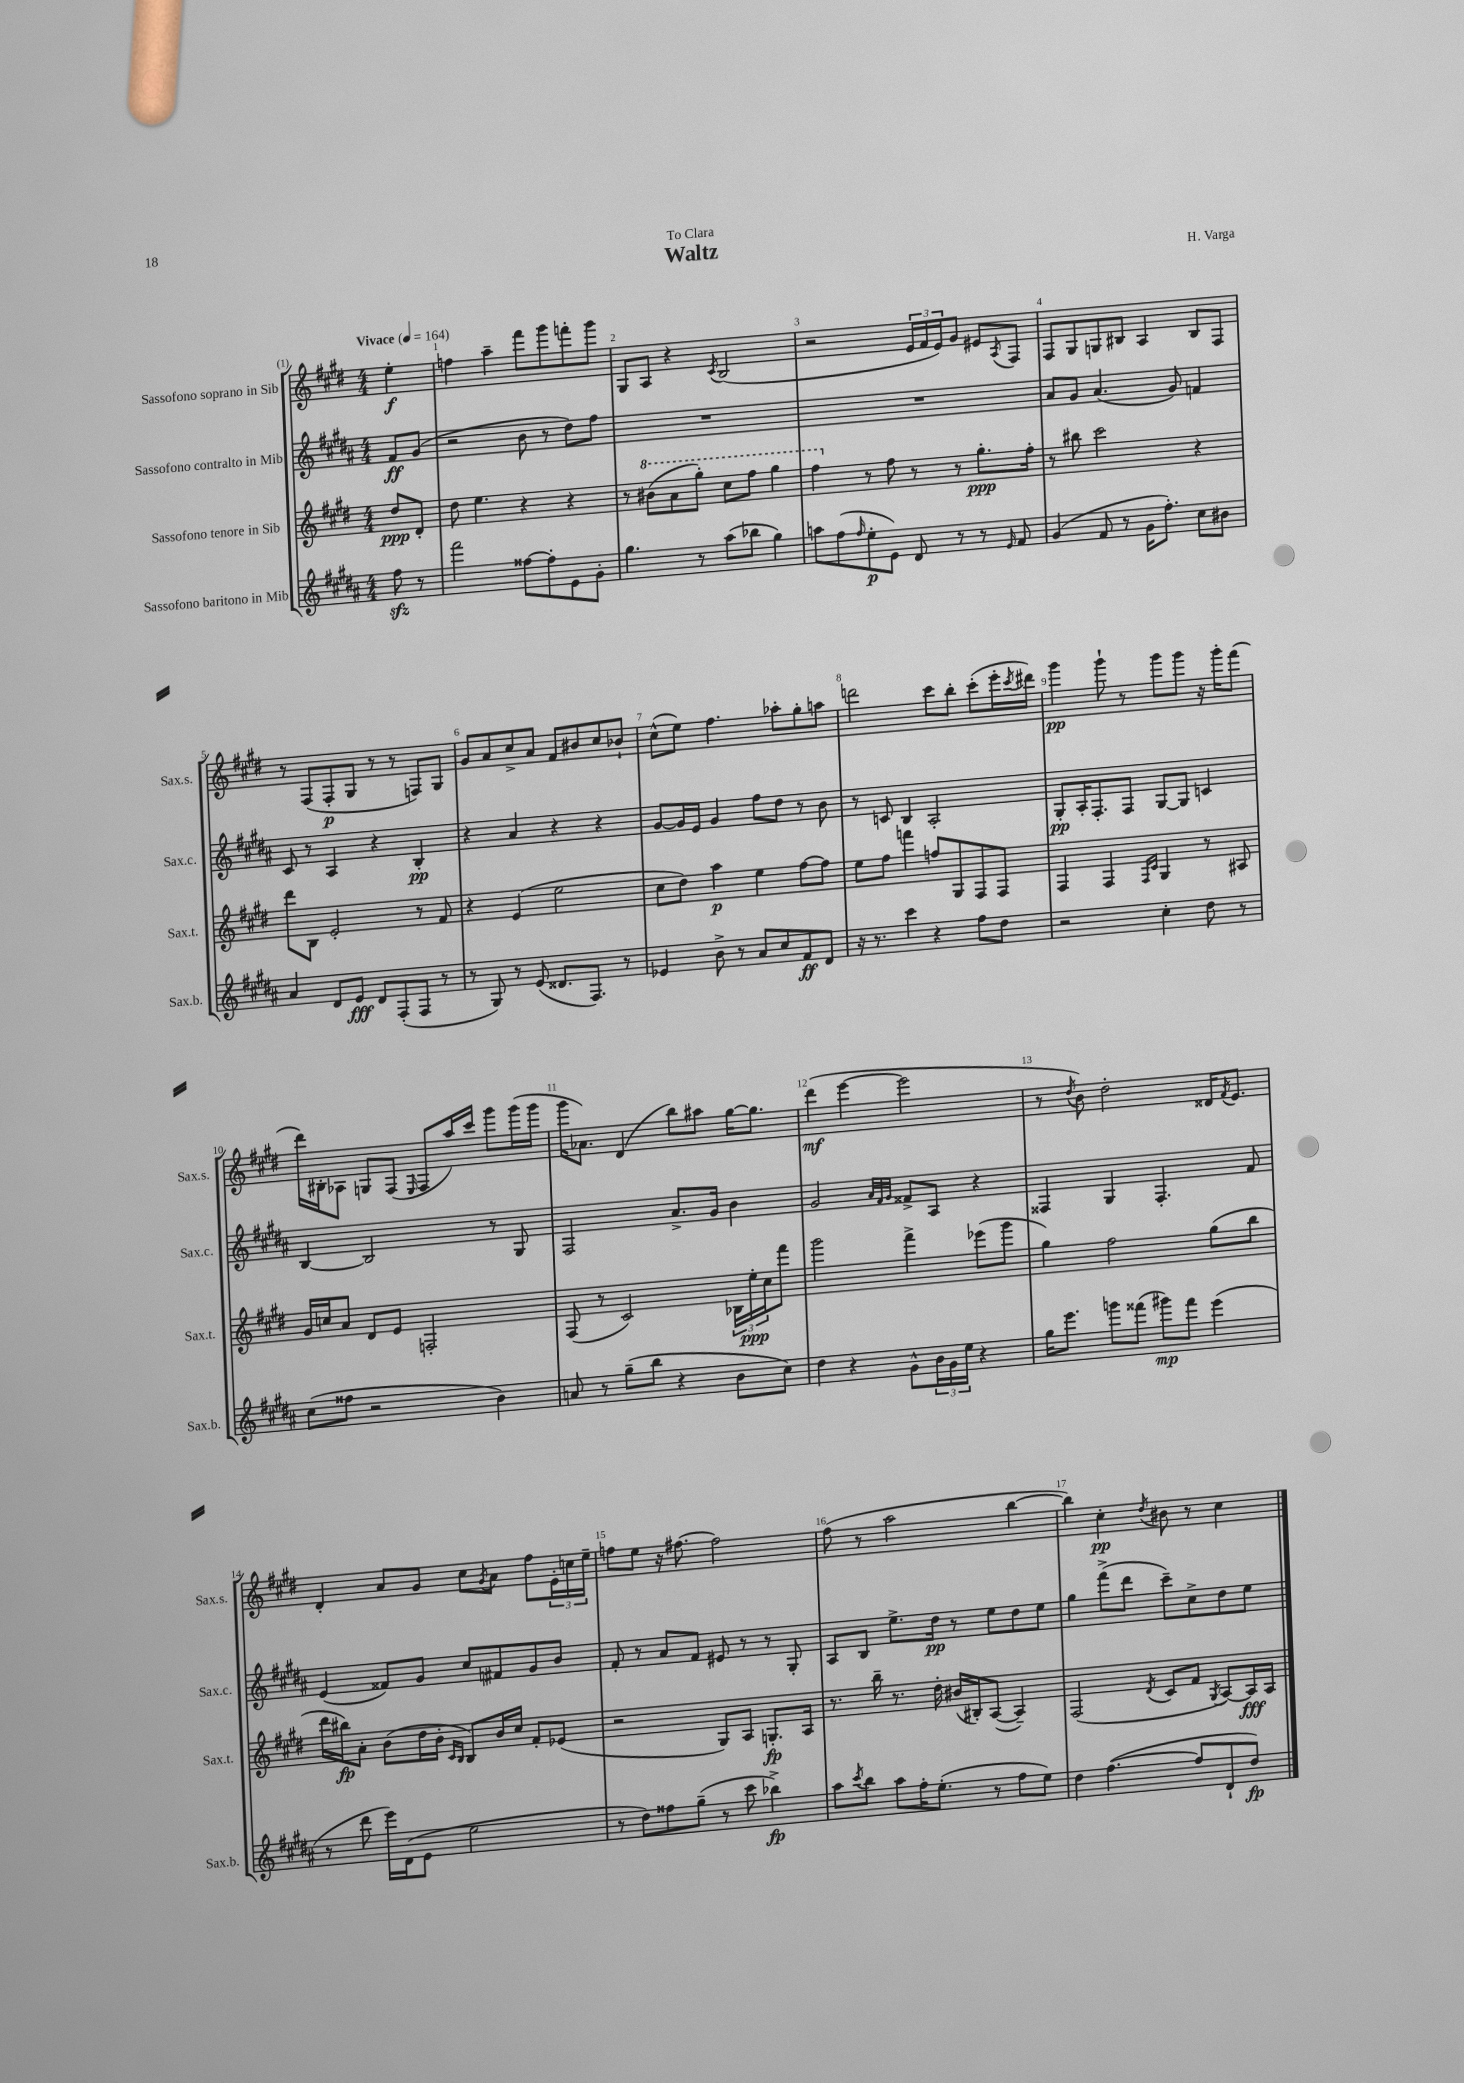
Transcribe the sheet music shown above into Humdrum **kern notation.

**kern	**dynam	**kern	**dynam	**kern	**dynam	**kern	**dynam
*part4	*part4	*part3	*part3	*part2	*part2	*part1	*part1
*staff4	*staff4	*staff3	*staff3	*staff2	*staff2	*staff1	*staff1
*I"Sassofono baritono in Mib	*	*I"Sassofono tenore in Sib	*	*I"Sassofono contralto in Mib	*	*I"Sassofono soprano in Sib	*
*I'Sax.b.	*	*I'Sax.t.	*	*I'Sax.c.	*	*I'Sax.s.	*
*clefG2	*	*clefG2	*	*clefG2	*	*clefG2	*
*k[f#c#g#d#a#]	*	*k[f#c#g#d#]	*	*k[f#c#g#d#a#]	*	*k[f#c#g#d#]	*
*M4/4	*	*M4/4	*	*M4/4	*	*M4/4	*
*MM164	*	*MM164	*	*MM164	*	*MM164	*
=	=	=	=	=	=	=	=
!	!	!	!	!	!	!LO:TX:a:B:t=Vivace	!
8ff#zz\	.	8dd#/L	ppp	8f#/L	ff	4ee'\	f
8r	.	8d#'/J	.	(8g#/J	.	.	.
=1	=1	=1	=1	=1	=1	=1	=1
2fff#\	.	8dd#\	.	2r	.	4ffn\	.
.	.	4.ee\	.	.	.	.	.
.	.	.	.	.	.	4aa~\	.
[8ff##X\L	.	4r	.	8b\	.	8fff#\L	.
8ff##'\]	.	.	.	8r	.	8ggg#\	.
8e\	.	4r	.	8dd#\L)	.	8fffn'\	.
8g#'\J	.	.	.	8ff#\J	.	8ggg#\J	.
=2	=2	=2	=2	=2	=2	=2	=2
4.gg#\	.	8r	.	1r	.	8G#/L	.
*	*	*8va	*	*	*	*	*
.	.	(8bb#X\L	.	.	.	8A/J	.
.	.	8aa\	.	.	.	4r	.
8r	.	8ggg#'\J)	.	.	.	.	.
.	.	.	.	.	.	8qc#/	.
(8aa#\L	.	8ccc#\L	.	.	.	(2B/	.
8bb-X\J	.	8fff#\J	.	.	.	.	.
4gg#\)	.	4ggg#\	.	.	.	.	.
=3	=3	=3	=3	=3	=3	=3	=3
8aan\L	.	4fff#\	.	1r	.	2r	.
(8ff#\	.	.	.	.	.	.	.
16qqff#/	.	.	.	.	.	.	.
*	*	*X8va	*	*	*	*	*
8ee'\	p	8r	.	.	.	.	.
8e\J)	.	8ff#\	.	.	.	.	.
8d#/	.	8r	.	.	.	24e/LL	.
.	.	.	.	.	.	24f#/	.
.	.	.	.	.	.	24e/J)	.
8r	.	8r	.	.	.	8g#/J	.
8r	.	8.gg#'\L	ppp	.	.	8e#X/L	.
16qqe/	.	.	.	.	.	8qA/	.
8f#/	.	.	.	.	.	8F#/J	.
.	.	16ff#'\Jk	.	.	.	.	.
=4	=4	=4	=4	=4	=4	=4	=4
(4g#/	.	8r	.	8a#/L	.	8F#/L	.
.	.	8bb#X\	.	8g#/J	.	8G#/	.
8f#/	.	2ccc#\	.	(4.a#/	.	8Gn/	.
8r	.	.	.	.	.	8B#X/J	.
16g#\KL	.	.	.	.	.	4A/	.
8.ff#'\J)	.	.	.	.	.	.	.
.	.	.	.	8g#/)	.	.	.
8cc#\L	.	4r	.	4fn/	.	8B#/L	.
8b#X\J	.	.	.	.	.	8F#/J	.
!!LO:LB:g=z
=5	=5	=5	=5	=5	=5	=5	=5
4a#/	.	8ddd#\L	.	8c#/	.	8r	.
.	.	8B\J	.	8r	.	(8F#/L	.
8d#/L	.	2e'/	.	4A#/	.	8F#'/	p
8e/J	fff	.	.	.	.	8G#/J	.
8d#/L	.	.	.	4r	.	8r	.
(8F#'/	.	.	.	.	.	8r	.
8F#/J	.	8r	.	4B'/	pp	8Fn/L)	.
8r	.	8f#/	.	.	.	8G#/J	.
=6	=6	=6	=6	=6	=6	=6	=6
8r	.	4r	.	4r	.	8g#/L	.
8G#/)	.	.	.	.	.	8a/	.
8r	.	(4e/	.	4a#/	.	8cc#^/	.
(8e/	.	.	.	.	.	8a/J	.
8.d##X/L	.	2ee\	.	4r	.	8f#/L	.
.	.	.	.	.	.	8b#X/	.
8.F#/J)	.	.	.	.	.	.	.
.	.	.	.	4r	.	8cc#/	.
8r	.	.	.	.	.	8b-X`/J	.
=7	=7	=7	=7	=7	=7	=7	=7
4e-X/	.	8cc#\L	.	[8g#/L	.	(8cc#^^\L	.
.	.	8dd#\J)	.	16g#/L]	.	8ee\J)	.
.	.	.	.	16e/JJ	.	.	.
8b^\	.	4aa\	p	4g#/	.	4.ff#\	.
8r	.	.	.	.	.	.	.
8a#/L	.	4ee\	.	8ff#\L	.	.	.
8cc#/	.	.	.	8dd#\J	.	8aa-X'\L	.
8f#/	ff	[8ff#\L	.	8r	.	8gg#'\	.
8d#/J	.	8ff#\J]	.	8b\	.	8aan\J	.
=8	=8	=8	=8	=8	=8	=8	=8
16r	.	8ee\L	.	8r	.	2dddn\	.
8.r	.	.	.	.	.	.	.
.	.	8ff#\J	.	8cn/	.	.	.
4ccc#\	.	4fffn\	.	4B/	.	.	.
4r	.	8ffn/L	.	2A#'/	.	8ccc#\L	.
.	.	8G#/	.	.	.	8bb'\J	.
8ff#\L	.	8F#/	.	.	.	(8ccc#'\L	.
8dd#\J	.	8F#/J	.	.	.	16eee'\L	.
.	.	.	.	.	.	8qccc#/	.
.	.	.	.	.	.	16ddd#X\JJ)	.
=9	=9	=9	=9	=9	=9	=9	=9
2r	.	4F#/	.	8G#'/L	pp	4ggg#\	pp
.	.	.	.	16A#'/K	.	.	.
.	.	.	.	8.F#'/	.	.	.
.	.	4F#/	.	.	.	8ggg#`\	.
.	.	.	.	8F#/J	.	8r	.
.	.	16qqF#/LL	.	.	.	.	.
.	.	16qqc#/JJ	.	.	.	.	.
4cc#'\	.	4G#/	.	[8G#/L	.	8ggg#\L	.
.	.	.	.	8G#/J]	.	8ggg#\J	.
8dd#\	.	8r	.	4cn/	.	16r	.
.	.	.	.	.	.	16ggg#'\KL	.
8r	.	8A#X/	.	.	.	(8fff#\J	.
!!LO:LB:g=z
=10	=10	=10	=10	=10	=10	=10	=10
(8cc#\L	.	16g#/LL	.	[4B/	.	16ddd#\LL)	.
.	.	16ccn/J	.	.	.	16B#X'\J	.
8ff##X\J	.	8a/J	.	.	.	8A-X\J	.
2r	.	8d#/L	.	2B/]	.	8Gn/L	.
.	.	8e/J	.	.	.	(8F#/J	.
.	.	.	.	.	.	16qqE/	.
.	.	2Fn'/	.	.	.	8F#/L	.
.	.	.	.	.	.	16aa/L)	.
.	.	.	.	.	.	16ccc#/JJ	.
4b\)	.	.	.	8r	.	8ggg#\L	.
.	.	.	.	8G#/	.	(16ggg#\L	.
.	.	.	.	.	.	16ggg#\JJ	.
=11	=11	=11	=11	=11	=11	=11	=11
8an/	.	(8F#/	.	2F#/	.	16ggg#\KL	.
.	.	.	.	.	.	8.a-X\J)	.
8r	.	8r	.	.	.	.	.
(8gg#~\L	.	2c#/)	.	.	.	(4d#/	.
8bb\J	.	.	.	.	.	.	.
4r	.	.	.	8.a#^/L	.	8bb\L)	.
.	.	.	.	.	.	8aa#X\J	.
.	.	.	.	16g#/Jk	.	.	.
8b\L	.	24B-X\LL	.	4b\	.	[16gg#\KL	.
.	.	24ee'\	ppp	.	.	.	.
.	.	.	.	.	.	8.gg#\J]	.
.	.	24cc#\J	.	.	.	.	.
8cc#\J)	.	8fff#\J	.	.	.	.	.
=12	=12	=12	=12	=12	=12	=12	=12
4dd#\	.	2ggg#\	.	2g#/	.	(4ddd#\	mf
4r	.	.	.	.	.	[4eee\	.
.	.	.	.	32qqa#/LLL	.	.	.
.	.	.	.	32qqf#/	.	.	.
.	.	.	.	32qqg#/JJJ	.	.	.
8g#^^\L	.	4fff#^\	.	8f##X^/L	.	2eee\]	.
24b\L	.	.	.	8A#/J	.	.	.
24g#\	.	.	.	.	.	.	.
24ee\JJ	.	.	.	.	.	.	.
4r	.	(8eee-X\L	.	4r	.	.	.
.	.	8ggg#\J	.	.	.	.	.
=13	=13	=13	=13	=13	=13	=13	=13
16gg#\KL	.	4gg#\)	.	4F##X/	.	8r	.
8.eee\J	.	.	.	.	.	.	.
.	.	.	.	.	.	8qdd#/	.
.	.	.	.	.	.	8b\)	.
8gggn\L	.	2ff#\	.	4G#/	.	2dd#'\	.
(8fff##X\J	.	.	.	.	.	.	.
8ggg#X\L)	mp	.	.	4.F##'/	.	.	.
8fff##\J	.	.	.	.	.	.	.
(4eee\	.	(8gg#\L	.	.	.	16d##X/KL	.
.	.	.	.	.	.	8qf#/	.
.	.	.	.	.	.	8.e/J	.
.	.	8bb\J	.	8f#/	.	.	.
!!LO:LB:g=z
=14	=14	=14	=14	=14	=14	=14	=14
8r	.	16ddd#\LL	.	(4e/	.	4d#'/	.
.	.	16bb#X\J)	fp	.	.	.	.
8ddd#\	.	8a'\J	.	.	.	.	.
16eee\LL)	.	(8b\L	.	8f##X/L)	.	8a/L	.
(16d#\J	.	.	.	.	.	.	.
8e\J	.	16dd#\L	.	8g#/J	.	8g#/J	.
.	.	16b'\JJ	.	.	.	.	.
.	.	16qqc#/LL	.	.	.	.	.
.	.	16qqB/JJ	.	.	.	.	.
2ee\	.	8B/L)	.	8cc#/L	.	8cc#\L	.
.	.	.	.	.	.	8qg#/	.
.	.	16b/L	.	8f#X/	.	8a\J	.
.	.	16cc#/JJ	.	.	.	.	.
.	.	8f#'/L	.	8g#/	.	8ff#\L	.
.	.	(8e-X/J	.	8b/J	.	24e'\L	.
.	.	.	.	.	.	24ccn\	.
.	.	.	.	.	.	24ee~\JJ	.
=15	=15	=15	=15	=15	=15	=15	=15
8r	.	2r	.	8f#'/	.	8ffn\L	.
8dd#\L)	.	.	.	8r	.	8ee\J	.
8ff##X\	.	.	.	8a#/L	.	16r	.
.	.	.	.	.	.	[8.ff#X\	.
(8gg#~\J	.	.	.	8f#/J	.	.	.
8r	.	8G#/L)	.	8e#X/	.	2ff#\]	.
8ccc#\	.	8A/J	.	8r	.	.	.
4bb-X^\)	fp	8.Gn'/L	fp	8r	.	.	.
.	.	.	.	8G#'/	.	.	.
.	.	16A/Jk	.	.	.	.	.
=16	=16	=16	=16	=16	=16	=16	=16
8aa#\L	.	8.r	.	8A#/L	.	(8ff#\	.
8qccc#/	.	.	.	.	.	.	.
8bb\J	.	.	.	8B/J	.	8r	.
.	.	16bb~\	.	.	.	.	.
8aa#\L	.	8.r	.	8.ee^\L	.	2aa\	.
16ff#'\K	.	.	.	.	.	.	.
(8.ee'\J	.	16dd#'\	.	16dd#\Jk	pp	.	.
.	.	(16b#X/LL	.	8r	.	.	.
.	.	16B#X'/J)	.	.	.	.	.
8r	.	([8A/J	.	8ee\L	.	.	.
8ff#\L	.	4A~/])	.	8dd#\	.	[4bb\	.
8ee\J)	.	.	.	8ee\J	.	.	.
=17	=17	=17	=17	=17	=17	=17	=17
4dd#\	.	(2F#/	.	4gg#\	.	4bb\])	.
([4.ff#\	.	.	.	(8fff#^\L	.	4cc#'\	pp
.	.	.	.	8ddd#\J	.	.	.
.	.	8qd#/	.	.	.	8qdd#/	.
.	.	8c#/L	.	8ccc#~\L)	.	8b#X\	.
8ff#/L]	.	8f#/J	.	8cc#^\	.	8r	.
.	.	8qG#/	.	.	.	.	.
8d#`/	.	[8A/L)	.	8dd#\	.	4cc#\	.
8dd#/J)	fp	16A/L]	fff	8ee\J	.	.	.
.	.	16A/JJ	.	.	.	.	.
==	==	==	==	==	==	==	==
*-	*-	*-	*-	*-	*-	*-	*-
